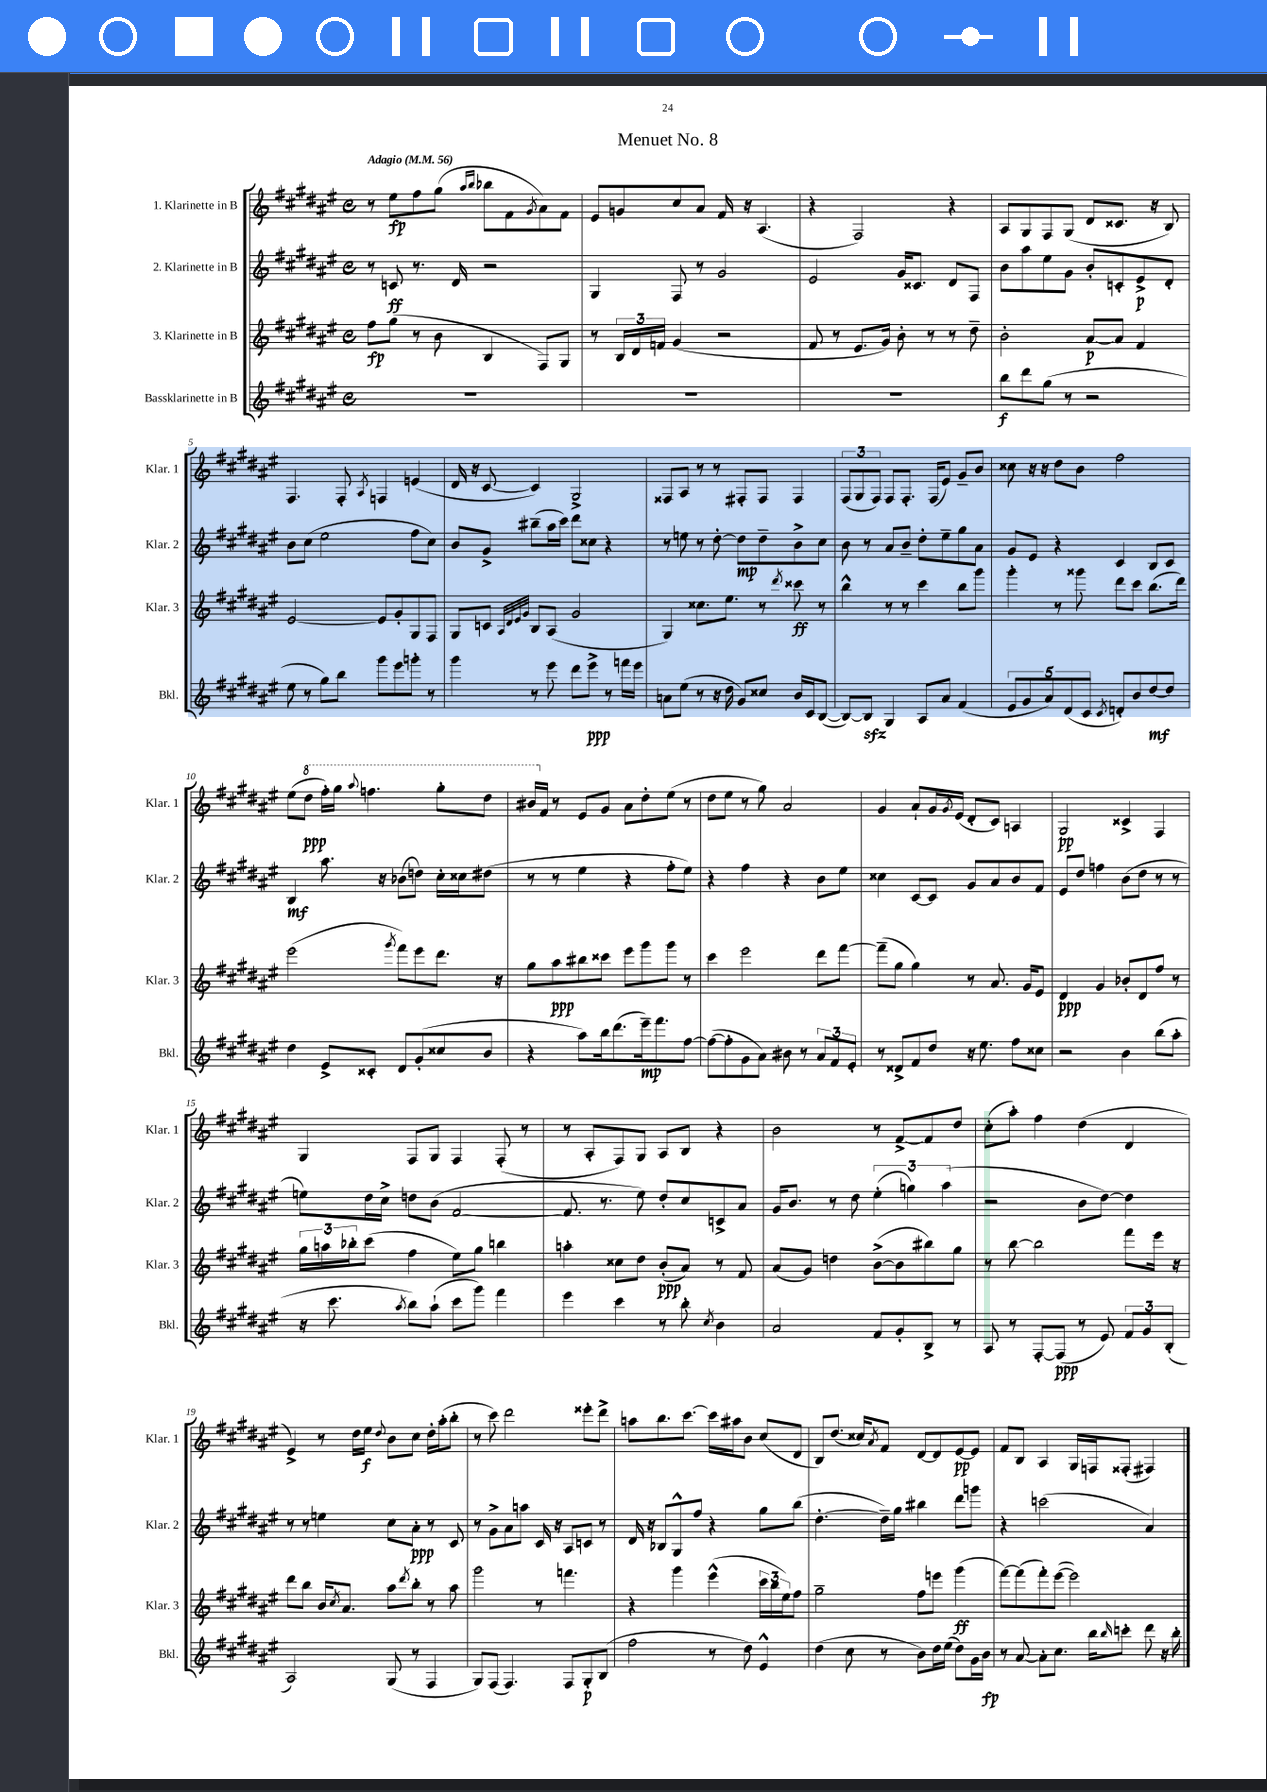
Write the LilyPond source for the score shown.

\header { title = "Menuet No. 8" }
<<
\new StaffGroup <<
\new Staff = "s0" \with { instrumentName = "1. Klarinette in B" shortInstrumentName = "Klar. 1" } {
    \clef treble \key fis \major \defaultTimeSignature \time 4/4 \tempo "Adagio" 4 = 56
    r8 eis''8\fp fis''8 gis''8( \grace { ais''16 b''16 } bes''8 fis'8 \acciaccatura { gis'8 } ais'8) fis'8 |
    eis'8 g'8 cis''8 ais'8 fis'16 r16 ais4.( |
    r4 fis2) r4 |
    ais8 gis8 fis8 gis8( dis'8 cisis'8. r16 b8) |
    fis4. fis8-. \acciaccatura { ais8 } f4 e'4( |
    dis'16 r16 cis'8~ cis'4) gis2-> |
    fisis8 ais8 r8 r8 fis8-. fis8 fis4 |
    \tuplet 3/2 { fis8( gis8 fis8) } fis8 fis8.-. fis16( eis'8) gis'8-- b'8 |
    cisis''8 r16 r16 dis''8 b'8 fis''2 |
    eis''8( \ottava #1 dis'''8\ppp fis'''16-.) gis'''16 \appoggiatura { ais'''8 } f'''4. gis'''8-. dis'''8 |
    bis''16 \ottava #0 fis'16 r8 eis'8 gis'8 ais'8 dis''8-. eis''8( r8 |
    dis''8 eis''8 r8 gis''8) ais'2 |
    gis'4 ais'8-! gis'16 \acciaccatura { gis'8 } eis'16( dis'8-. cis'8) a4 |
    gis2\pp cisis'4-> fis4 |
    gis4 fis8 gis8 fis4 fis8-.( r8 |
    r8 ais8-. fis8) gis8 ais8 b8 r4 |
    b'2 r8 fis'8~-> fis'8 dis''8 |
    cis''8-.( ais''8-.) fis''4 dis''4( dis'4 |
    eis'4->) r8 dis''16 eis''16\f \appoggiatura { dis''8 } b'8 cis''8 dis''16-. ais''16-.( b''8-. |
    r8 cis'''8) dis'''2 eisis'''8-. dis'''8-> |
    a''8 b''8. cis'''8.~ cis'''16 ais''16 b'8 cis''8( dis'8 |
    b8) dis''8.( cisis''16) \acciaccatura { ais'8 } fis'8 dis'8~ dis'8 eis'8~\pp eis'8 |
    fis'8 b8 ais4 gis16 f16 fisis8-.( fis4) \bar "|." |
}
\new Staff = "s1" \with { instrumentName = "2. Klarinette in B" shortInstrumentName = "Klar. 2" } {
    \clef treble \key fis \major \defaultTimeSignature \time 4/4
    r8 c'8\ff r8. dis'16 r2 |
    gis4 fis8 r8 gis'2 |
    eis'2 gis'16 cisis'8. dis'8 fis8 |
    b'8 ais''8 eis''8 gis'8 b'8-. c'8-. eis'8->\p dis'8-. |
    b'8 cis''8( eis''2 fis''8 cis''8) |
    b'8 gis'8-> bis''8--( ais''16 cis'''16) dis'''8 cisis''8 r4 |
    r8 e''8 r8 dis''8~-. dis''8\mp dis''8-- b'8-> cis''8 |
    b'8 r8 ais'8 b'8-- dis''8-. eis''8-- gis''8 ais'8 |
    gis'8 eis'8 r4 cis'4 b8 cis'8 |
    b4\mf ais''8. r16 bes'8( d''8) cis''16-. cisis''16 dis''8( |
    r8 r8 eis''4 r4 fis''8-. eis''8) |
    r4 fis''4 r4 b'8 eis''8 |
    cisis''4 cis'8~ cis'8 gis'8 ais'8 b'8 fis'8 |
    eis'8 dis''8 f''4 b'8( dis''8 r8 r8 |
    e''8) dis''16 cis''16-> d''8 b'8( fis'2~ |
    fis'8. r8. eis''8) dis''8-. cis''8 c'8-> ais'8 |
    gis'16 b'8. r8 dis''8 \tuplet 3/2 { eis''4-.( g''4) ais''4( } |
    r2 b'8 dis''8~) dis''4 |
    r8 r8 e''4 cis''8 ais'8-.\ppp r8 cis'8 |
    r8 gis'8-> ais'8 a''8 cis'16 r16 ais8 c'8 r8 |
    dis'16 r16 bes8 gis8-^ fis''8 r4 gis''8 b''8( |
    dis''4.~-. dis''16--) gis''16 bis''4 dis'''8 g'''8 |
    r4 c'''2( ais'4) \bar "|." |
}
\new Staff = "s2" \with { instrumentName = "3. Klarinette in B" shortInstrumentName = "Klar. 3" } {
    \clef treble \key fis \major \defaultTimeSignature \time 4/4
    fis''8\fp gis''8( r8 b'8 b4 fis8) gis8 |
    r8 \tuplet 3/2 { b16 dis'16 f'16 } gis'4( r2 |
    fis'8 r8 eis'8. gis'16) b'8-. r8 r8 dis''8-- |
    b'2-. ais'8~\p ais'8 fis'4 |
    eis'2~ eis'8 gis'8-. gis8 fis8 |
    gis8 c'8 \grace { ais32 dis'32 eis'32 gis'32 } b8 ais8( gis'2 |
    gis4) cisis''8. eis''8. r8 \acciaccatura { dis'''8 } cisis'''8\ff r8 |
    b''4-^ r8 r8 cis'''4 b''8 gis'''8 |
    gis'''4-. r8 gisis'''8 dis'''8 cis'''8 b''8.( dis'''16) |
    eis'''2( \acciaccatura { gis'''8 } fis'''8) eis'''8 dis'''8. r16 |
    gis''8 ais''8\ppp bis''8 cisis'''8 eis'''8 gis'''8 gis'''8 r8 |
    cis'''4 eis'''2 dis'''8 fis'''8~ |
    fis'''8--( gis''8 gis''4) r8 ais'8. gis'16 eis'8 |
    dis'4\ppp gis'4 bes'8-. dis'8 fis''8 r8 |
    \tuplet 3/2 { gis''16 a''16 bes''16-. } cis'''8( fis''4 eis''8) gis''8 b''4 |
    a''4-. cisis''8 dis''8 b'8-.\ppp( ais'8) r8 fis'8 |
    ais'8( gis'8) d''4 b'8~->( b'8 bis''8) gis''8 |
    r8 b''8~ b''2 fis'''8 eis'''16 r16 |
    dis'''8 b''8 b'16 \acciaccatura { cis''8 } ais'8. ais''8 \acciaccatura { dis'''8 } b''8-. r8 ais''8 |
    gis'''2 r8 f'''4. |
    r4 gis'''4 eis'''4-^( \tuplet 3/2 { cis'''16 b''16 eis''16) } fis''8 |
    gis''2-- fis''8 e'''8 gis'''4\ff( |
    fis'''8~) fis'''8( fis'''8-.) eis'''8~( eis'''2) \bar "|." |
}
\new Staff = "s3" \with { instrumentName = "Bassklarinette in B" shortInstrumentName = "Bkl." } {
    \clef treble \key fis \major \defaultTimeSignature \time 4/4
    R1 |
    R1 |
    R1 |
    b''8\f dis'''8 gis''8( r8 r2 |
    eis''8 r8 gis''8) b''8 gis'''8 eis'''8 g'''8-. r8 |
    gis'''4 r8 eis'''8 dis'''8 eis'''8->\ppp r8 f'''16 eis'''16 |
    a'8 eis''8( r8 r16 dis''16 gis'8) cisis''8 b'16 cis'16 b8~( |
    b8~) b8\sfz gis4 ais8 ais'8 fis'4( |
    \tuplet 5/4 { eis'8 gis'8 ais'8) dis'8( cis'8 } \acciaccatura { cis'8 } d'8-.) b'8 dis''8~\mf dis''8 |
    dis''4 eis'8-> cisis'8-. dis'8 gis'8-.( cisis''8 b'8 |
    r4 ais''8) b''16 dis'''8.( eis'''16--\mp) fis'''8. fis''8~ |
    fis''8~( fis''8-. gis'8 ais'8) bis'8 r8 \tuplet 3/2 { ais'8 fis'8 eis'8-. } |
    r8 disis'8-> fis'8 dis''8 r16 eis''8. fis''8 cisis''8 |
    r2 b'4 b''8( ais''8-. |
    r16 cis'''8. \acciaccatura { ais''8 } b''8) ais''8-!( cis'''8 gis'''8) fis'''4 |
    eis'''4 cis'''4 r8 b''8-. \acciaccatura { cis''8 } b'4 |
    ais'2 fis'8 gis'8-. b8-> r8 |
    ais8 r8 fis8~-. fis8\ppp( r8 eis'8) \tuplet 3/2 { fis'8 gis'8 b8-.( } |
    ais2) gis8( r8 fis4 |
    gis8) fis8( fis4.) fis8 gis8-.\p b8( |
    fis''2 r8 dis''8) eis'4-^ |
    dis''4( cis''8 r8 b'8) dis''16 eis''16( dis''8) gis'16 b'16\fp |
    r8 ais'8~ ais'8-. cis''8. b''16 \grace { b''16 } c'''8-. dis'''8 r16 b''16-. \bar "|." |
}
>>
>>
